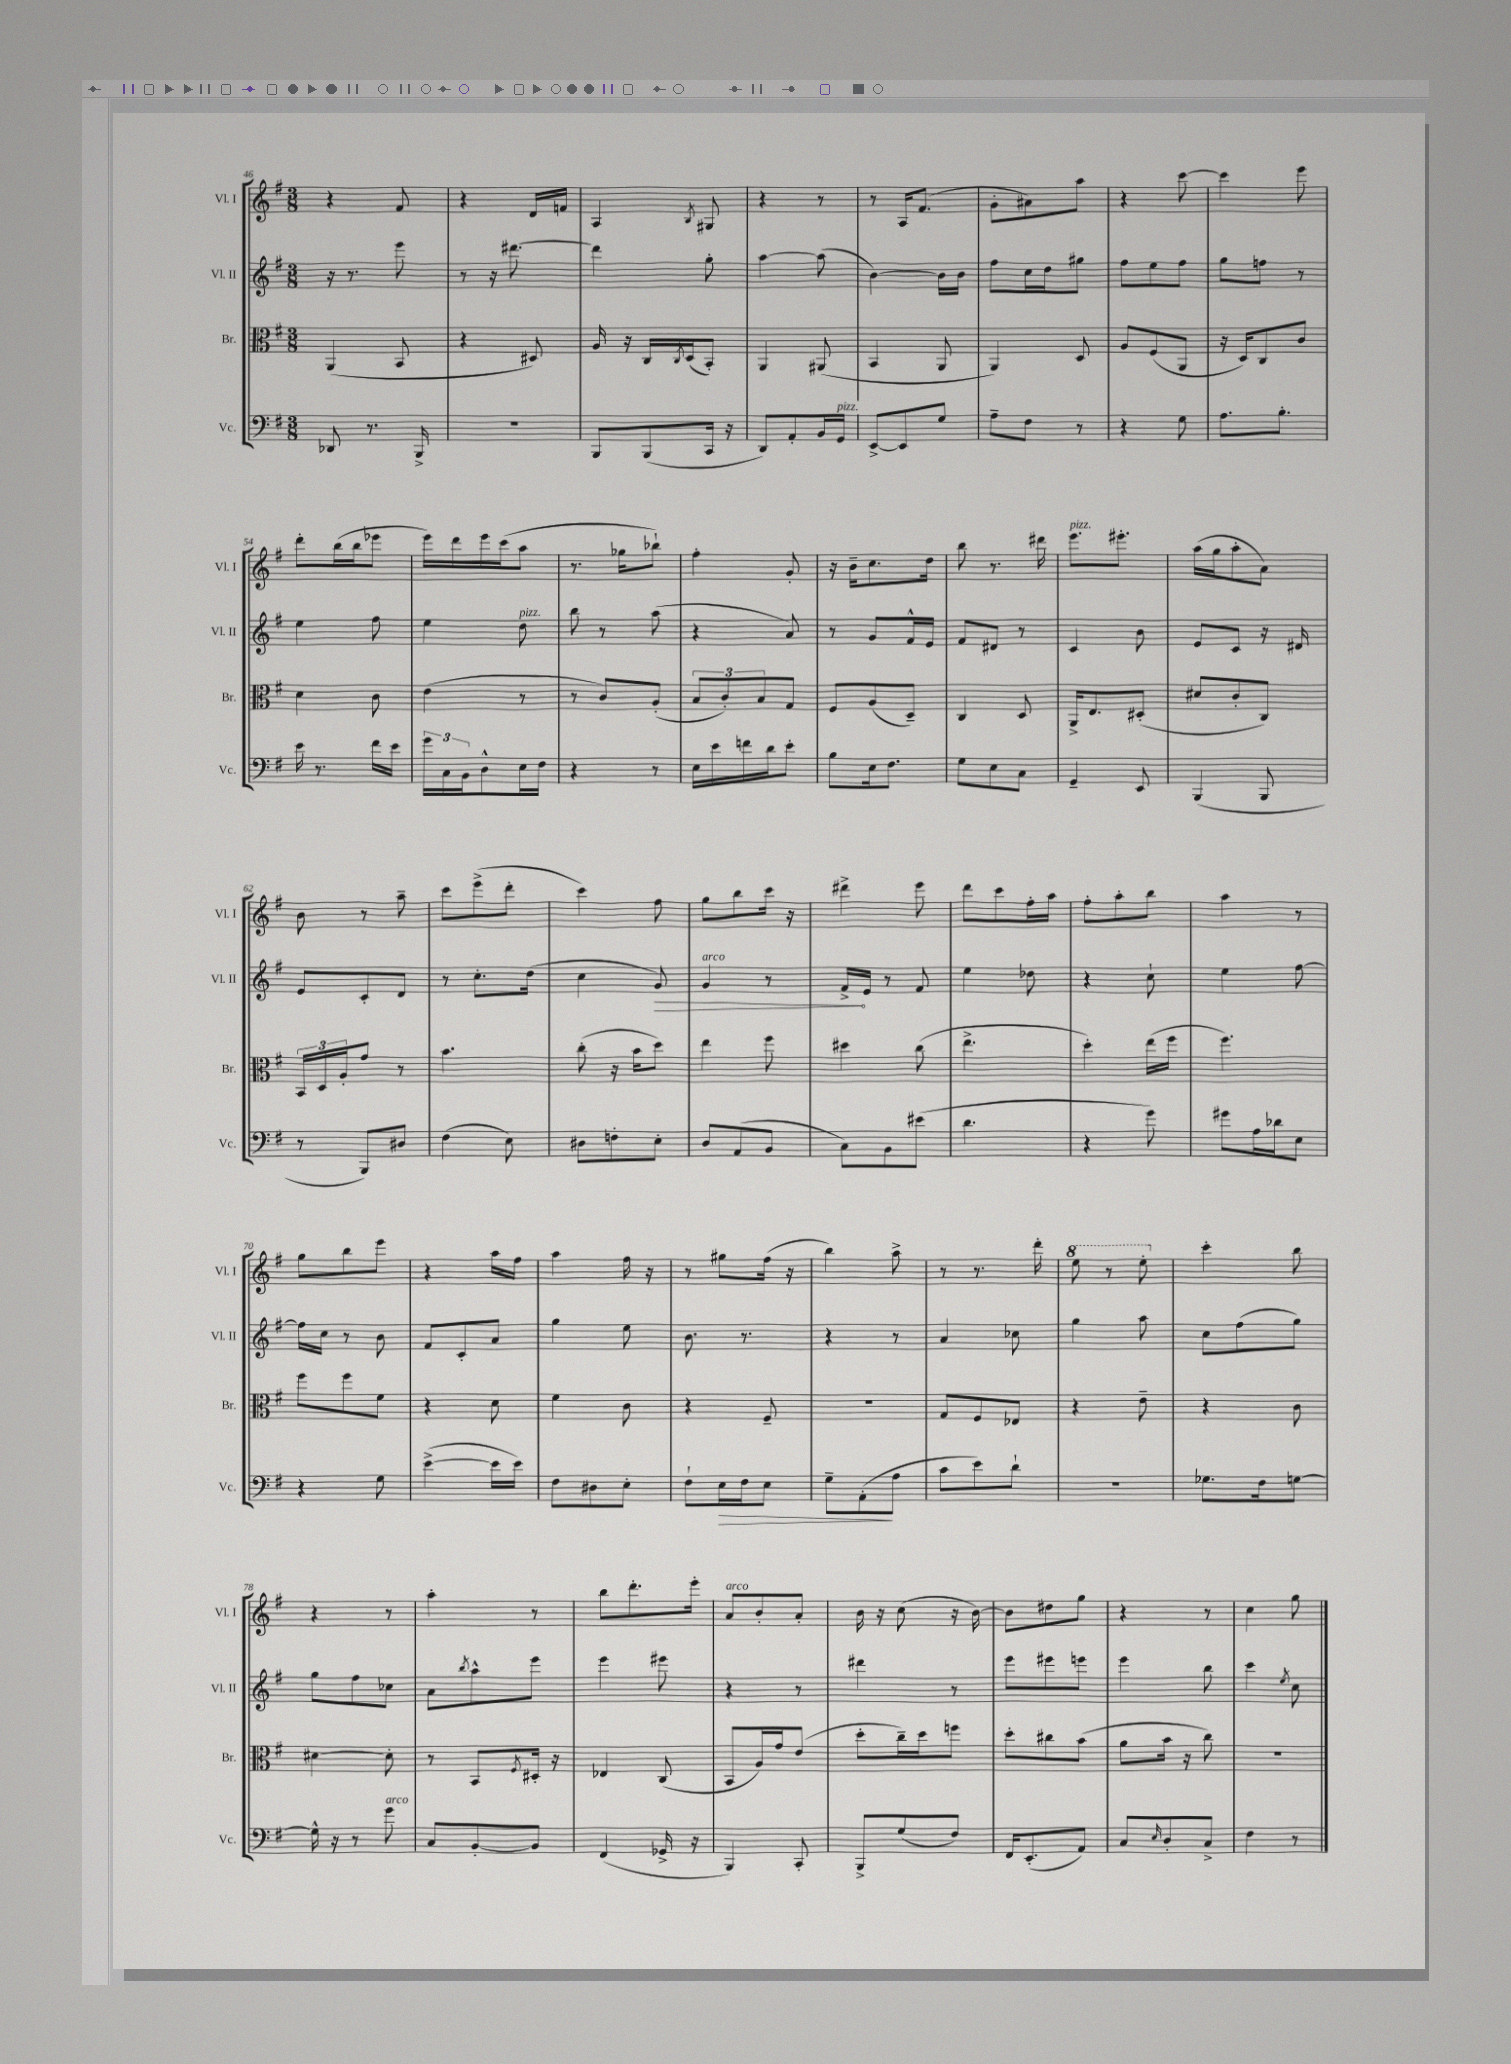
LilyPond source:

<<
\new StaffGroup <<
\new Staff = "s0" \with { instrumentName = "Vl. I" shortInstrumentName = "Vl. I" } {
    \clef treble \key g \major \numericTimeSignature \time 3/8
    r4 fis'8 |
    r4 d'16 f'16 |
    a4 \acciaccatura { b8 } gis8 |
    r4 r8 |
    r8 a16 fis'8.( |
    g'8-. ais'8) a''8 |
    r4 c'''8~ |
    c'''4 e'''8 |
    d'''8-. b''16( b''16 ees'''8 |
    e'''16) d'''16 e'''16 c'''16( a''8 |
    r8. ges''16 bes''8-!) |
    fis''4-. g'8-. |
    r16 b'16-- c''8. d''16 |
    b''8 r8. dis'''16 |
    e'''8.^\markup { \italic "pizz." } eis'''8.-. |
    a''16( g''16 a''8-. a'8) |
    b'8 r8 a''8-- |
    c'''8 e'''8->( d'''8-. |
    c'''4) fis''8 |
    g''8 b''8 c'''16 r16 |
    dis'''4-> e'''8 |
    d'''8 c'''8 fis''16-. a''16 |
    fis''8-. a''8-. b''8 |
    a''4 r8 |
    g''8 b''8 e'''8 |
    r4 a''16 fis''16 |
    a''4 fis''16 r16 |
    r8 gis''8 fis''16( r16 |
    b''4) a''8-> |
    r8 r8. d'''16-. |
    \ottava #1 e'''8 r8 e'''8-. \ottava #0 |
    c'''4-. b''8 |
    r4 r8 |
    a''4-. r8 |
    b''8 d'''8.-. e'''16-. |
    a'8^\markup { \italic "arco" } b'8-. a'8-. |
    b'16 r16 c''8( r16 b'16~) |
    b'8 dis''8 g''8 |
    r4 r8 |
    c''4 g''8 \bar "|." |
}
\new Staff = "s1" \with { instrumentName = "Vl. II" shortInstrumentName = "Vl. II" } {
    \clef treble \key g \major \numericTimeSignature \time 3/8
    r16 r8. e'''8 |
    r8 r16 dis'''8.~ |
    dis'''4 g''8-. |
    a''4~ a''8( |
    b'4~) b'16 b'16 |
    fis''8 c''16 d''16 gis''8 |
    fis''8 e''8 fis''8 |
    g''8 f''8 r8 |
    e''4 fis''8 |
    e''4 d''8^\markup { \italic "pizz." } |
    b''8 r8 a''8( |
    r4 a'8) |
    r8 g'8 fis'16-^ e'16 |
    fis'8 dis'8 r8 |
    c'4 b'8 |
    e'8 c'8 r16 dis'16 |
    e'8 c'8-. d'8 |
    r8 c''8.-. d''16( |
    c''4 \once \override Hairpin.circled-tip = ##t g'8\>) |
    g'4^\markup { \italic "arco" } r8 |
    fis'16->\! e'16 r8 fis'8 |
    e''4 des''8 |
    r4 c''8-! |
    e''4 fis''8~ |
    fis''16 c''16 r8 b'8 |
    fis'8 c'8-. a'8 |
    g''4 e''8 |
    b'8. r8. |
    r4 r8 |
    a'4 ces''8 |
    g''4 a''8 |
    c''8 fis''8( g''8) |
    g''8 fis''8 ces''8 |
    a'8 \acciaccatura { b''8 } a''8-^ e'''8 |
    e'''4 eis'''8 |
    r4 r8 |
    dis'''4 r8 |
    e'''8 eis'''8 e'''8 |
    e'''4 b''8 |
    c'''4 \acciaccatura { e''8 } c''8 \bar "|." |
}
\new Staff = "s2" \with { instrumentName = "Br." shortInstrumentName = "Br." } {
    \clef alto \key g \major \numericTimeSignature \time 3/8
    a,4( b,8 |
    r4 dis8) |
    a16 r16 c16 \acciaccatura { c8 } d16( b,8-.) |
    a,4 ais,8( |
    b,4 a,8 |
    a,4) d8 |
    a8 fis8( a,8 |
    r16 d16) c8 c'8 |
    d'4 c'8 |
    e'4( r8 |
    r8 c'8) a8-.( |
    \tuplet 3/2 { b8 c'8-.) b8 } g8 |
    fis8 a8( d8--) |
    c4 d8 |
    a,16-> e8. dis8-.( |
    dis'8 c'8-. c8) |
    \tuplet 3/2 { b,16 d16 a16-. } g'8 r8 |
    b'4. |
    c''8-.( r16 b'16 d''8) |
    e''4 fis''8 |
    dis''4 c''8( |
    e''4.-> |
    d''4-.) e''16( fis''16 |
    fis''4.) |
    fis''8 fis''8 fis'8 |
    r4 d'8 |
    fis'4 c'8 |
    r4 fis8-- |
    R4. |
    g8 fis8 ees8 |
    r4 e'8-- |
    r4 c'8 |
    dis'4~ dis'8-. |
    r8 b,8 \acciaccatura { fis8 } dis16-. r16 |
    ees4 c8( |
    b,8 a16) g'16 e'8( |
    d''8-. c''16--) d''16 f''8 |
    d''8-. cis''8 b'8( |
    a'8 b'16 r16 c''8) |
    R4. \bar "|." |
}
\new Staff = "s3" \with { instrumentName = "Vc." shortInstrumentName = "Vc." } {
    \clef bass \key g \major \numericTimeSignature \time 3/8
    des,8 r8. b,,16-> |
    R4. |
    b,,8 b,,8( c,16 r16 |
    d,8) a,8-. b,16 g,16^\markup { \italic "pizz." } |
    e,8~-> e,8 g8 |
    a8-- fis8 r8 |
    r4 g8 |
    a8. b8.-. |
    e'16 r8. fis'16 e'16 |
    \tuplet 3/2 { g'16 c16 b,16 } d8-^ e16 fis16 |
    r4 r8 |
    e16 e'16 f'16 d'16 e'8-. |
    b8 e16 fis8. |
    g8 e8 c8 |
    g,4-- e,8 |
    b,,4( b,,8 |
    r8 b,,8) dis8 |
    fis4( e8) |
    dis8 f8-. e8-. |
    d8 a,8( b,8 |
    c8) b,8 eis'8( |
    d'4. |
    r4 g'8) |
    gis'8 a16 des'16 e8 |
    r4 g8 |
    e'4~->( e'16 e'16) |
    fis8 dis8 e8-. |
    fis8-! e16\> fis16 e8 |
    g8-- a,8-.\!( a8 |
    c'8 e'8) d'8-! |
    R4. |
    ges8. fis16 g8~ |
    g16-^ r16 r8 g'8^\markup { \italic "arco" } |
    c8 b,8~-. b,8 |
    fis,4( ges,16-> r16 |
    b,,4) c,8-. |
    b,,8-> g8( fis8) |
    fis,16 e,8.-.( a,8) |
    c8 \grace { e16 } d8-. c8-> |
    fis4 r8 \bar "|." |
}
>>
>>
\layout { \context { \Score currentBarNumber = #46 } }
